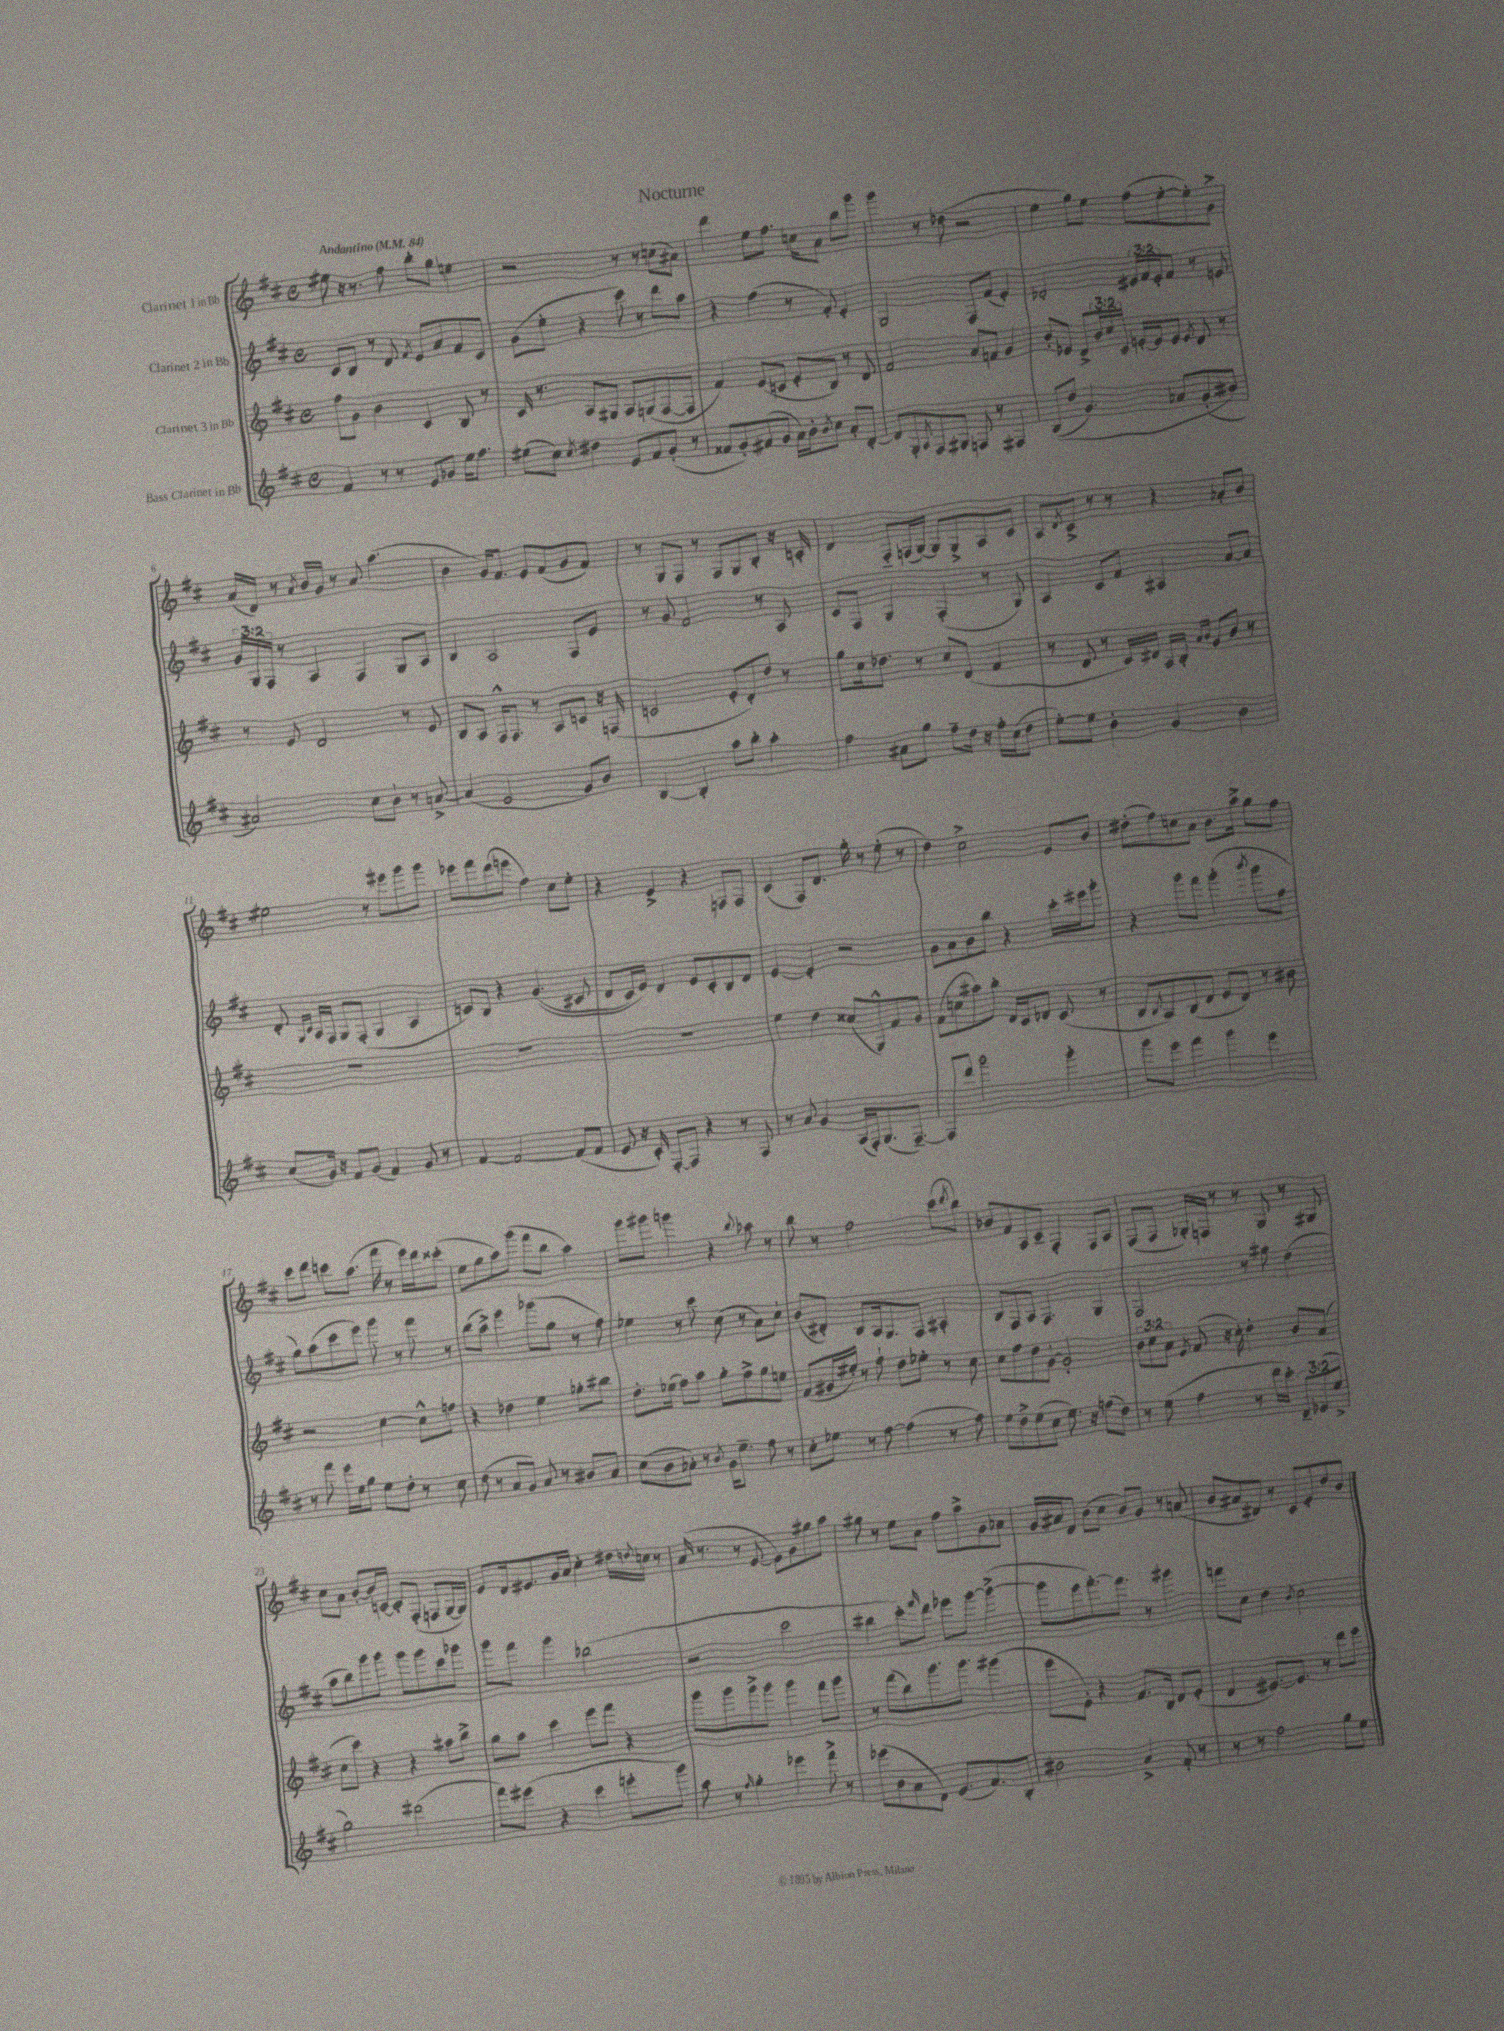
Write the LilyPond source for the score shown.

\header { title = "Nocturne" }
<<
\new StaffGroup <<
\new Staff = "s0" \with { instrumentName = "Clarinet 1 in Bb" } {
    \clef treble \key d \major \defaultTimeSignature \time 4/4 \tempo "Andantino" 4 = 84
    eis''8 r16 r8. fis''8 b''8-. g''8 e''4 |
    r2 r8 r8 c''8( ais'8) |
    d'''4 e''8 fis''8. c''16 a'8 b''8 g'''8 |
    g'''4 r8 des''8( r2 |
    e''4 g''8) e''8 fis''8( e''8~-. e''8-.) g'8-> |
    a'16( d'16) r8 \acciaccatura { a'8 } b'16 g'16 r8 a'8 a''4.( |
    b'4 g'16) fis'8. e'8 fis'8( g'8 fis'8) |
    r8 g8 fis8 r8 fis8 g8 b8-. r16 c'16-. |
    d'4 fis8-_ f16( g16~) g8 g8-> a8 cis'8 |
    a8 \acciaccatura { d'8 } cis'8-> r8 r8 r4 aes'8-. b'8 |
    eis''2 r8 eis'''8 g'''8 g'''8 |
    ees'''8 fis'''8 d'''8( e'''8 fis''4) cis''8 e''8-. |
    r4 e'4-> r4 f8 f8 |
    cis'4( fis8) d'8. g''16-. r8 e''8-.( r8 |
    d''4) cis''2-> e'8 b'8 |
    dis''8-.( fis''8) c''8 a'8 b'8. a''16-> g''8 fis''8 |
    cis'''8 d'''8 c'''8 a''8.( fis'''16 r8 e'''16) d'''16 cisis'''8-.( |
    e''8 g''8 a''8) g'''8( fis'''8 b''8 a''4) |
    g'''8 gis'''8 g'''4 r4 \appoggiatura { b''8 } aes''8 r8 |
    b''8 r8 fis''2 cis'''8( \acciaccatura { d'''8 } b''8) |
    bes'8 fis'8 a8 cis'8-- fis4-. fis8 a8 |
    fis8( fis8 ges16-.) f16 r8 r8 ges8 r8 gis8 |
    cis''8 a'8 b'8~-. b'16 c'16~ c'8-. fis8-.( f8 g16~ g16) |
    e'8 d'16 eis'8. g'16 a'16 cis''4-. dis''16 \appoggiatura { d''8 } c''16 r8 |
    a'16( r8. r8 e'8~ e'8) g'8 gis''8 a''8 |
    gis''8 r8 e''8 a'8 fis''8 a''8-> g'8 aes'8 |
    g'16 ais'16 d'8 b'8( cis''8 b'8) g'8 r8 a'8( |
    b'8 ais'8 dis'8) r8 cis'8 e'8-. d''8 b'8 \bar "|." |
}
\new Staff = "s1" \with { instrumentName = "Clarinet 2 in Bb" } {
    \clef treble \key d \major \defaultTimeSignature \time 4/4 \override Staff.TupletNumber.text = #tuplet-number::calc-fraction-text
    cis'8 b8 r8 d'8 \acciaccatura { fis'8 } e'8 a'8 fis'8 cis'8 |
    g'8( e''8-. r4 cis'''8) r8 d'''8 a''8 |
    r4 fis''4( r8 fis'8-.) e'4-. |
    g2 fis8 fis'8( e'4-.) |
    des'2-. \tuplet 3/2 { eis'16 fis'16 eis'16-. } fis'8 r8 e'8 |
    \tuplet 3/2 { g'16 g16 fis16 } r8 a4 fis4 g8 a8 |
    b4 a2 fis8 e'8 |
    r8 g'8 fis'2 r8 a8 |
    cis'8 fis8 g4 fis4-.( r8 g8) |
    a4 cis'8 fis'8 ais4 a'8~ a'8 |
    d'8-. \grace { g16 cis'16 } a16 fis16 g8 fis8-.( g4 a4 |
    c'8) b8 r4 g'4.(\( cis'8 |
    d'8 cis'16) e'16\) d'4 e'8 cis'8-. b8 d'8 |
    e'4~ e'4-. r2 |
    g'8 a'8 b'8 b''8 r4 cis'''16-. eis'''16 g'''8-. |
    r4 g'''8 fis'''8 g'''4-.( \acciaccatura { b'''8 } g'''8 fis''8 |
    g''8) a''8( cis'''8 e'''8) g'''8 r8 fis'''8 r8 |
    b''8( a''8->) e'''4 ges'''8( g''8 r8 fis''8) |
    ees''4 r8 cis'''8 cis''8( r8 a'8) cis''8-! |
    b'8( dis'8-.) b8 a16 g8. fis8 ais4-. |
    b8 fis8 a8 fis4. g4 |
    fis2 r8 gis''8 d''4( |
    a''8 b''8) g'''8 g'''8 g'''8 g'''8 cis'''8 ges'''8 |
    g'''8 fis'''8 g'''4 bes''2( |
    r2 cis'''2 |
    bis''4 cis'''8-.) \grace { fis'''16 } d'''8 ees'''8 g'''8~ g'''4~->( |
    g'''8 e'''8 fis'''8.~-.) fis'''8. r8 gis'''4 |
    f'''8 cis''8 d''4 \acciaccatura { b'8 } cis''2 \bar "|." |
}
\new Staff = "s2" \with { instrumentName = "Clarinet 3 in Bb" } {
    \clef treble \key d \major \defaultTimeSignature \time 4/4 \override Staff.TupletNumber.text = #tuplet-number::calc-fraction-text
    fis''8 g'8 b'4 cis'4 b8 r8 |
    cis'16 r8. a8 gis8 a8 g8( fis8~ fis8 |
    fis'4) e'8( c'8 e'8-. b8) r8 d'8 |
    fis'2 a'8 f'8 g'4 |
    b'8-. ees'8 d'8-> \tuplet 3/2 { b'16 cis''16 cis'16 } e'16~-. e'16 e'8 \acciaccatura { e'8 } d'8 r8 |
    r8 e'8 d'2 r8 e'8 |
    b8 a8 fis16-^ fis8. r8 a8 c'8 r16 f16( |
    c'2 e'8-. d'8-.) d''8 r8 |
    g''8 cis''16 des''8. r8 cis''8 d'8( fis'4 |
    r8 d'8 r8 cis'16) dis'16 a16 b16-. \grace { a'16 b'16 } g'8 b'8 r8 |
    R1 |
    R1 |
    R1 |
    e''4 d''4 cisis''8( g8-^) fis'8 g'8 |
    fis'8( c''8 ais''8) b''8-. d'16 cis'16 des'8 cis'8( r8 |
    b8 \appoggiatura { b8 } a8) b8( d'8 e'8 d'8) r8 bis'8 |
    r2 cis''4~ cis''8-^ f''8 |
    r4 des''4 e''4 ges''8-. bis''8 |
    d''8.-. ees''16( fis''8) a''8 g''8-. fis''8-> g''8 e''8 |
    fis'8( gis'16 eis''16-.) r8 fis''8-! d''8 ees''8-. r8 cis''8 |
    cis''8 fis''8 d''8 g'8~-! g'2-. |
    \tuplet 3/2 { b'8 cis''8 a'8 } \acciaccatura { e'8 } fis'8( r16 cis''16-.) d''4-. b'8 a'8( |
    cis''8 cis'''8) r4 r4 ais''8 b''8-> |
    g''8 a''8 cis'''4 e'''8 fis'''8 r4 |
    g'''8 g'''8 g'''8-> g'''8 g'''4 fis'''8 g'''8 |
    r8 fis'''8( b''8) g'''8. g'''8. gis'''4( |
    e'''8 e'8-.) r4 fis'8. b16 d'8 e'8-.( |
    d'4 eis'8.~) eis'8. r8 d'''8 e'''8 \bar "|." |
}
\new Staff = "s3" \with { instrumentName = "Bass Clarinet in Bb" } {
    \clef treble \key d \major \defaultTimeSignature \time 4/4 \override Staff.TupletNumber.text = #tuplet-number::calc-fraction-text
    fis'4 r8 r8 e'8 ges'8 e''16 fis''8. |
    eis''8( cis''8) \acciaccatura { cis''8 } dis''4 e'8 fis'8 g'8-.( r8 |
    fisis'8 g'8-.) fis'8( g'8 a'16) b'16-. \acciaccatura { b'8 } cis''8 a'8-. d'8~-. |
    d'8 g8-. \acciaccatura { a8 } fis8 gis8 f8 r8 fis4 |
    b8(\( d''8 g'4.) aes'8 g'8-.( bis'8\) |
    ais'2) cis''8 b'8-! r8 a'8~-> |
    a'4( e'2 g'8) b'8 |
    b4~ b4-. a''8 b''8-. a''4-. |
    fis''4 ais'8 g''8 fis''8-- d''16 r16 fis''16-. cis''16( d''8 |
    e''8~-.) e''8 b'4-. g'4 b'4 |
    cis''8( g'16) r16 fis'8 g'8( fis'4) g'8 r8 |
    fis'4~ fis'2~ fis'8( fis'8 |
    e'8 r16 cis'16-.) fis8~-. fis8 r4 r8 fis8 |
    r8 a'8 g'4 a16( fis16-.) g8.( fis8.~--) |
    fis8 d'''8 g'''2 g'''4-. |
    g'''8 e'''8 fis'''4 g'''4 e'''4 |
    r8 fis'''8 e'''16 e''16 g''8 e''8 d''8-. r8 cis''8 |
    d''8( r8 a'8 g'8) a'8 r8 bis'8 a'8 |
    cis''8( b'8 aes'8-.) r8 \acciaccatura { b'8 } g'16 e''8.-- fis''8 r8 |
    cis''8-. ees''8 r8 fis''8~ fis''4( r8 fis''8) |
    e''8 d''8-> e''8( cis''8 e''8.) r16 f''8( d''8) |
    r8 e''8( fis''4 r8 d'''16 cis'''16-.) \tuplet 3/2 { d'8-- ees'8( e''8-> } |
    g''2) dis'''2( |
    fis'''8) eis'''8( r4 cis'''4 e'''8-. g'''8) |
    a''8 r8 \grace { fis''16 } g''4-. ees'''4 fis'''8-> r8 |
    ees'''8( b'8 a'8 d'8) e'8.( fis'8.) b8-. |
    bis'2 a'4-> fis'8-. r8 |
    r8 r8 fis''2 g''8 e''8 \bar "|." |
}
>>
>>
